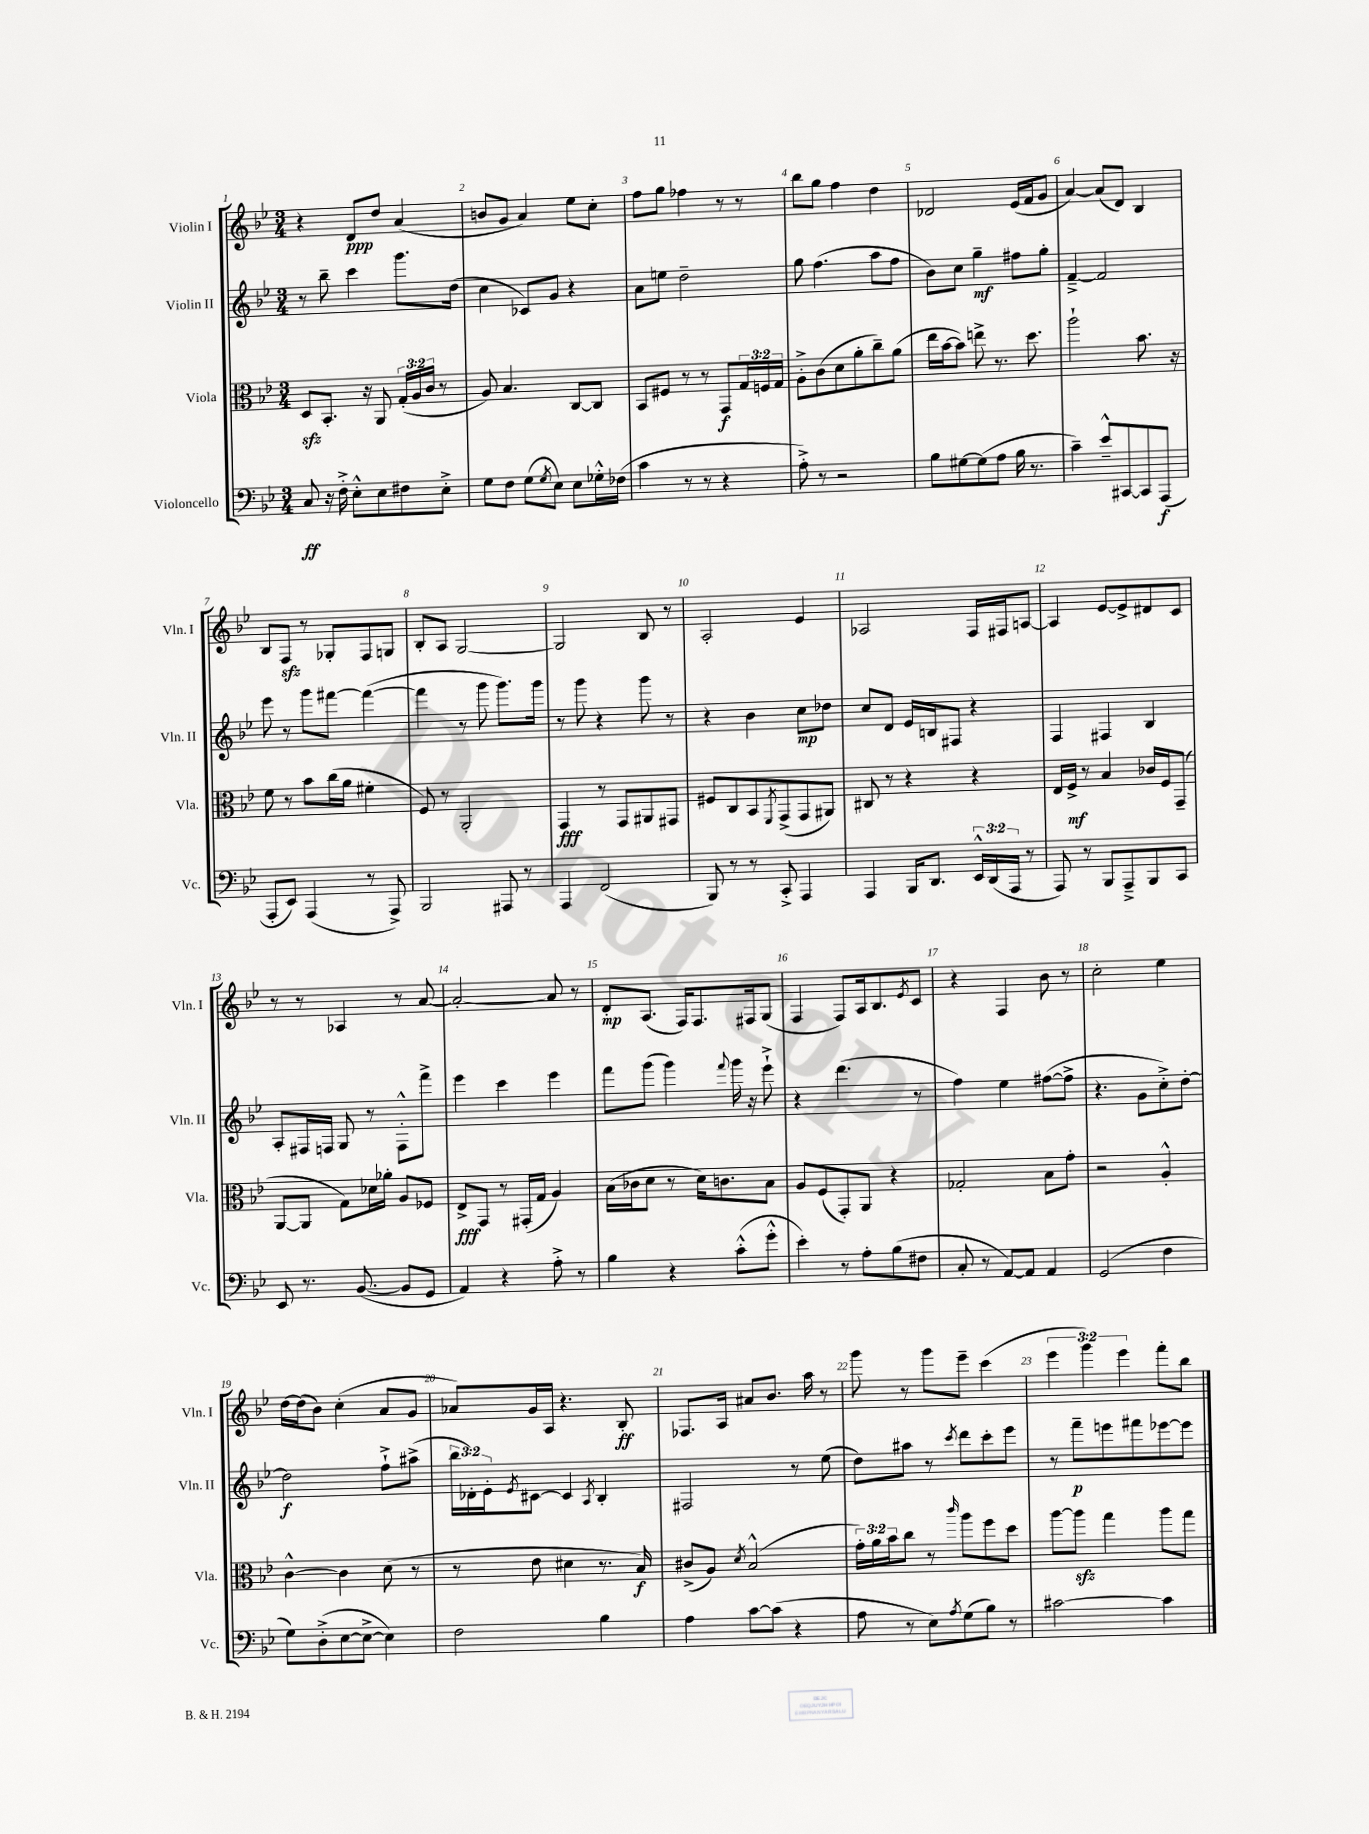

**kern	**kern	**kern	**kern
*staff4	*staff3	*staff2	*staff1
*clefF4	*clefC3	*clefG2	*clefG2
*k[b-e-]	*k[b-e-]	*k[b-e-]	*k[b-e-]
*M3/4	*M3/4	*M3/4	*M3/4
8C/	8D/L	8r	4r
16r	8.BB-'/J	8bb-~\	.
16F'^\	.	.	.
8E-'^^\L	.	4ccc\	8d/L
.	16r	.	.
8E-\	8AA/	.	8dd/J
8F#\	(24G'/LL	8.ggg\L	(4a/
.	24A/	.	.
.	24c/JJ	.	.
8E-'^\J	8r	.	.
.	.	(16dd\Jk	.
=	=	=	=
8G\L	8A/)	4cc\	8b/L
8F\J	4.B-/	.	8g/J
(8G\L	.	8c-/L)	4a/)
8qG/	.	.	.
8E-\J)	.	8g/J	.
8E-\L	[8C/L	4r	8ee-\L
16G-'^^\L	8C/]J	.	8cc'\J
(16F-\JJ	.	.	.
=	=	=	=
4c\	8BB-/L	8a\L	8ff\L
.	8F#/J	8ee\J	8gg\J
8r	8r	2dd~\	4ff-\
8r	8r	.	.
4r	8GG/L	.	8r
.	24G/L	.	8r
.	24F/	.	.
.	24G/JJ	.	.
=	=	=	=
8A'^\)	8A'^\L	8gg\	8bb-\L
8r	(8c\	(4.ff\	8gg\J
2r	8d\	.	4ff\
.	8a'\	.	.
.	8cc~\)	8aa\L	4dd\
.	(8a\J	8ff\J	.
=	=	=	=
8B-\L	16ee-\LL	8b-\L)	2d-/
.	[16b-\J	.	.
[8G#\	8b-\]J)	8cc\J	.
(8G#\]	8ee^\	4gg~\	.
8A\J	8.r	.	.
16B-\	.	8ff#\L	(16e-/LL
8.r	8.dd\	.	16f/J
.	.	8gg'\J	8g/J
=	=	=	=
4c~\)	2aa`\	[4f~^/	[4a/)
8e-~^^/L	.	2f/]	(8a/]L
[8CC#/	.	.	8d/J)
8CC#/]	8.b-\	.	4B-/
(8AAA/J	.	.	.
.	16r	.	.
=	=	=	=
8AAA'/L	8f\	8eee-\	8B-/L
8EE-/J)	8r	8r	8F/J
(4AAA/	8b-\L	8ggg\L	8r
.	(16cc\L	[8fff#\J	8G-'/L
.	16a\JJ	.	.
8r	4f#'\	(4fff#\_	8F/
8AAA^/)	.	.	8G/J
=	=	=	=
2BBB-/	8F/)	4fff#\]	8B-'/L
.	8r	.	8A/J
.	2AA'/	8r	[2G/
.	.	8ggg\	.
8AAA#/	.	8.ggg\L)	.
8r	.	.	.
.	.	16ggg\Jk	.
=	=	=	=
4AAA/	4GG/	8r	2G/]
.	.	8ggg\	.
(2FF/	8r	4r	.
.	8GG/L	.	.
.	8AA#/	8ggg\	8B-/
.	8GG#/J	8r	8r
=	=	=	=
8BBB-/)	8F#/L	4r	2A'/
8r	8C/	.	.
8r	8BB-/	4b-\	.
.	8qFF/	.	.
8CC'^/	(8GG^/	.	.
4AAA/	8GG/	8cc\L	4e-/
.	8AA#/J)	8dd-\J	.
=	=	=	=
4AAA/	8C#/	8cc/L	2A-/
.	8r	8d/J	.
16BBB-/LK	4r	16e-/LL	.
8.DD/J	.	16B/J	.
.	.	8F#/J	.
24EE-^^/LL	4r	4r	16F/LL
(24DD/	.	.	.
.	.	.	16F#/J
24AAA/JJ	.	.	.
8r	.	.	[8A/J
=	=	=	=
8AAA/)	16E-/LL	4F/	4A/]
.	16F^/JJ	.	.
8r	8r	.	.
8BBB-/L	4B-/	4F#/	[8e-/L
8AAA~^/	.	.	8e-^/]
8BBB-/	16c-/LL	4B-/	8d#/
.	16F/J	.	.
8CC/J	(8GG~/J	.	8c/J
=	=	=	=
8EE-/	[8AA/L	8A'/L	8r
8.r	8AA/]J	16F#/L	8r
.	.	16F/JJ	.
.	8G\L)	8G/	4A-/
([8.BB-/	.	.	.
.	16d-\L	8r	.
.	16a-'\JJ	.	.
8BB-/]L	8A/L	8F'^^\L	8r
8GG/J	8F-/J	8fff^\J	[8a/
=	=	=	=
4AA/)	8E-^/L	4eee-\	2a'/_
.	8GG/J	.	.
4r	8r	4ccc\	.
.	(16GG#'/LL	.	.
.	16G/JJ	.	.
8A'^\	4A/)	4eee-\	8a/]
8r	.	.	8r
=	=	=	=
4B-\	(16B-\LL	8fff\L	8d'/L
.	16c-\J	.	.
.	8d\J	(8ggg\J	(8.A/J
4r	8r	4ggg\)	.
.	.	.	16F/LK)
.	16d\LK)	.	8.F/
.	8.c\	.	.
.	.	8qqfff/	.
(8c'^^\L	.	16ggg\	.
.	.	16r	16F#/k
8g'^^\J	8B-\J	8eee-`^\	(8G/J
=	=	=	=
4e-'\)	8A/L	4r	4F/
.	(8F/	.	.
8r	8GG'/)	(4.ddd\	8F/L)
8A'\L	8AA/J	.	16A/k
.	.	.	8.B-/
(8B-\	4r	.	.
.	.	.	8qe-/
8F#\J	.	8r	8c/J
=	=	=	=
8C'/	2G-'/	4ff\)	4r
8r	.	.	.
[8AA/L)	.	4ee-\	4F/
8AA/]J	.	.	.
4AA/	8B-\L	([8ff#\L	8b-\
.	8g'\J	8ff#^\]J	8r
=	=	=	=
(2GG/	2r	4.r	2cc'\
.	.	8g\L	.
4F\	4A'^^/	8cc'^\)	4ee-\
.	.	[8dd'\J	.
=	=	=	=
8G\L)	[4c^^\	2dd\]	[16dd\LL
.	.	.	(16dd\]J
(8D'^\	.	.	8b-\J)
[8E-\	4c\]	.	(4cc'\
8E-^\_J	.	.	.
4E-\])	(8d\	8ff`^\L	8a/L
.	8r	(8aa#^\J	8g/J
=	=	=	=
2F\	8r	24bb-\LL	8a-/L)
.	.	24d-'\)	.
.	.	24e-'\J	.
.	.	8qe-/	.
.	8e-\	[8c#\J	16g/L
.	.	.	16A/JJ
.	4d#\	4c#/]	4.r
.	.	8qA/	.
4B-\	8.r	4B-'/	.
.	.	.	8B-'/
.	16B-/)	.	.
=	=	=	=
4A\	(8c#^/L	2F#/	8.F-/L
.	8A/J)	.	.
.	.	.	16A/Jk
.	8qd/	.	.
[8c\L	(2B-^^/	.	8a#/L
(8c\]J	.	.	8.b-/J
4r	.	8r	.
.	.	.	16aa\
.	.	(8ee-\	8r
=	=	=	=
8A\	24g'\LL)	8dd\L)	8ggg\
.	24a\	.	.
.	24b-\J	.	.
8r	8cc\J	8aa#\J	8r
8E-\L)	8r	8r	8ggg\L
8qA/	16qqccc/	8qccc/	.
(8G\	8aa\L	8ddd\L	8eee-~\J
8B-\J)	8ff\	8ccc'\	(4ccc\
8r	8dd\J	8eee-\J	.
=	=	=	=
[2c#\	[8aa\L	8r	6eee-\
.	8aa\]J	8fff~\L	.
.	.	.	6ggg\)
.	4gg\	8eee\	.
.	.	.	6eee-\
.	.	8fff#\	.
4c#\]	8aa\L	[8eee-\	8fff'\L
.	8gg\J	8eee-\]J	8bb-\J
==	==	==	==
*-	*-	*-	*-
